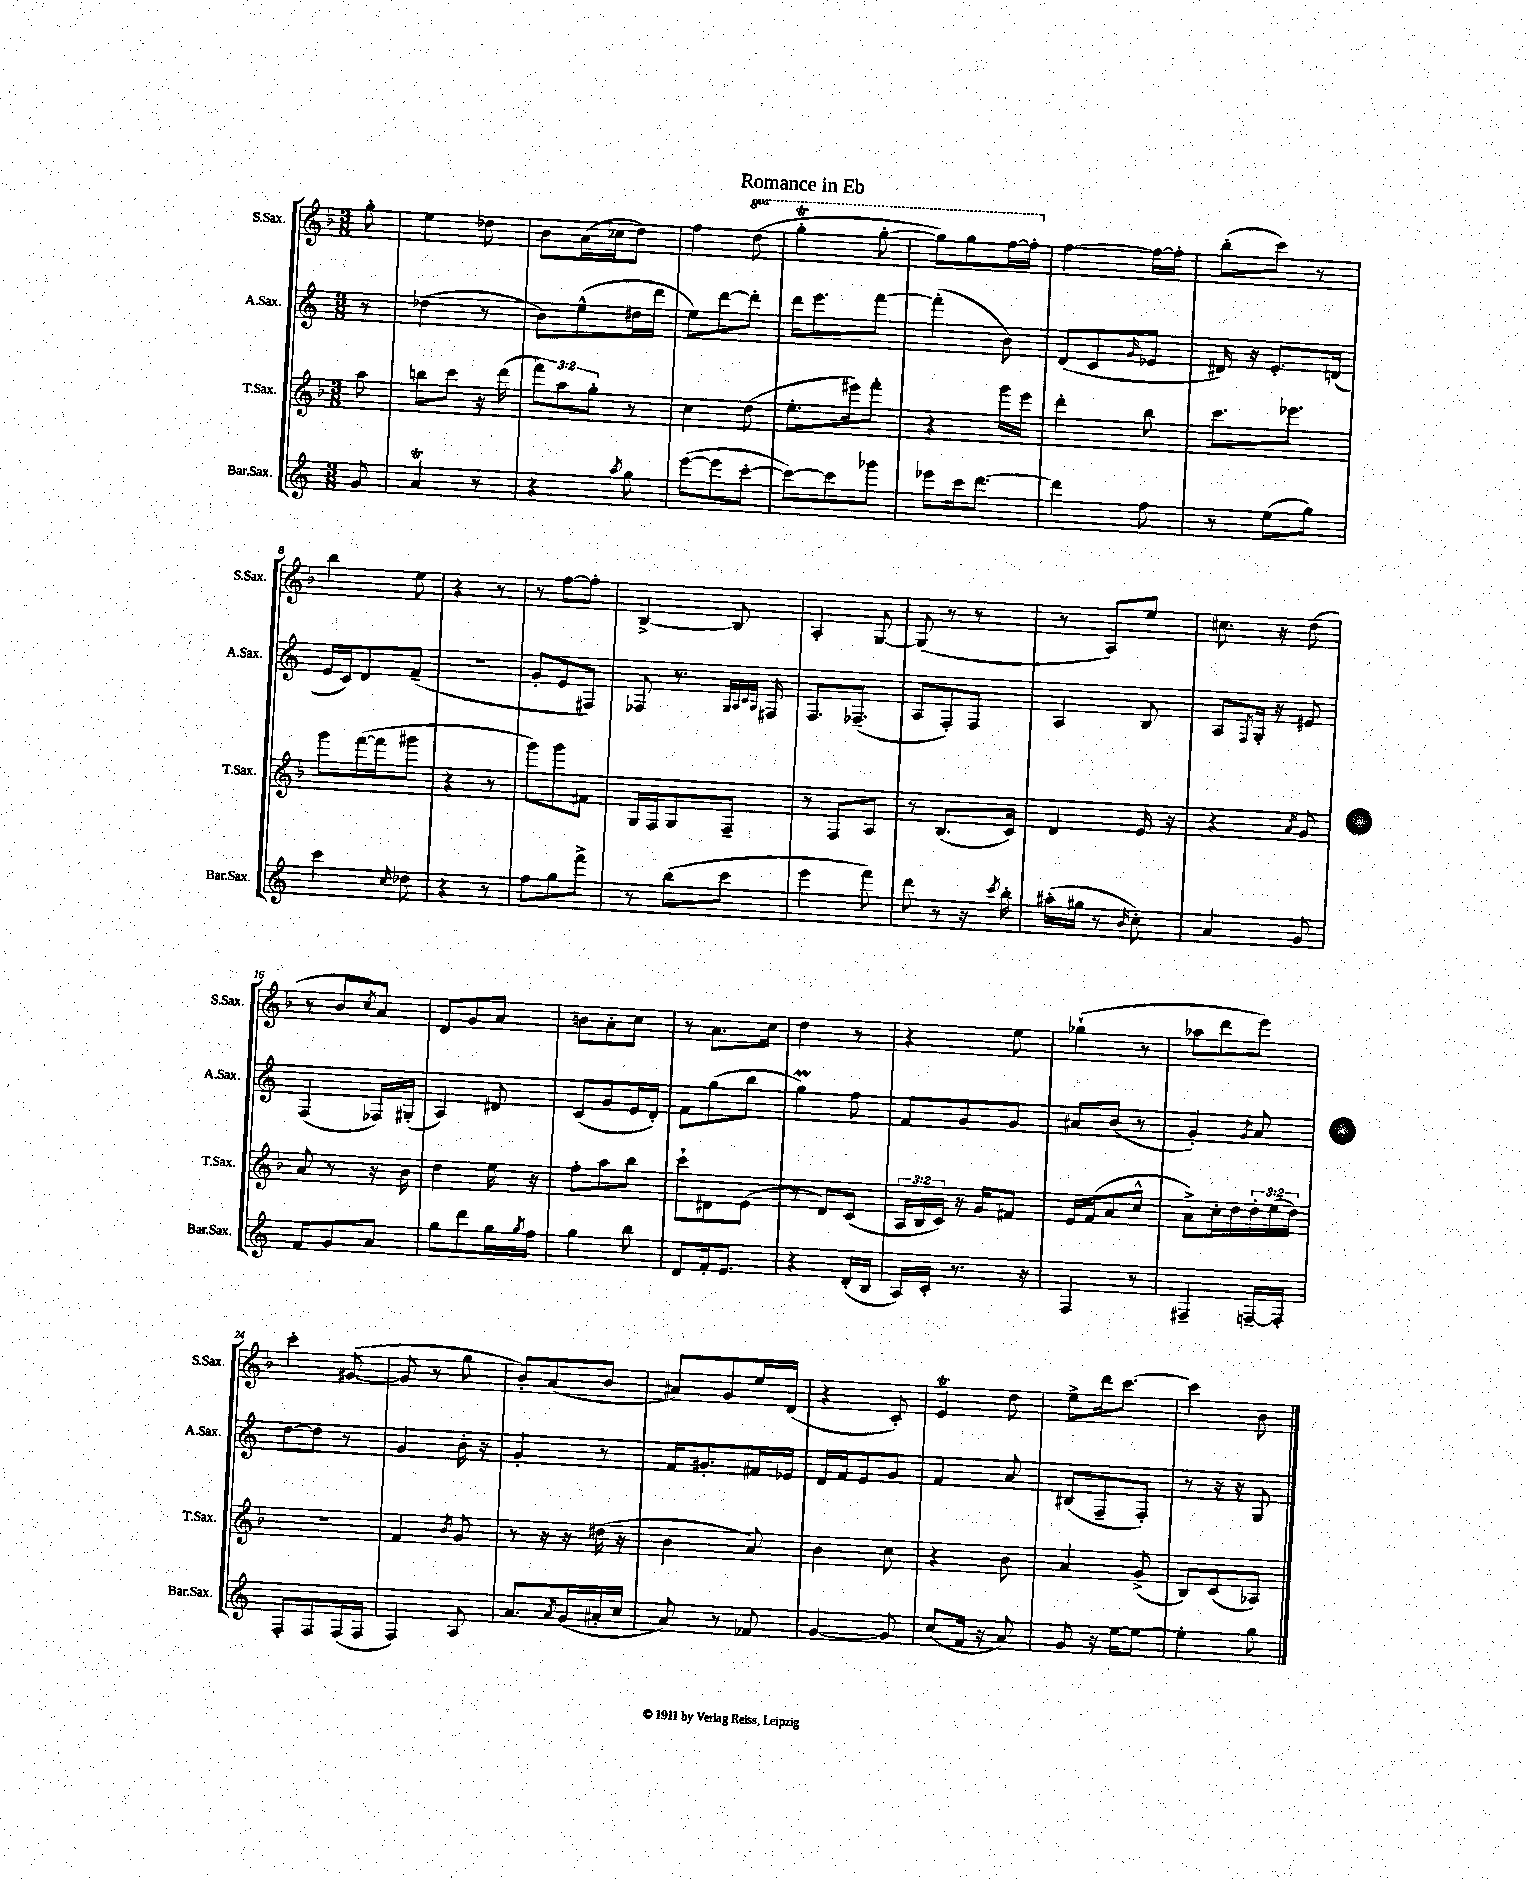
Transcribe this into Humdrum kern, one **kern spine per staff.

**kern	**kern	**kern	**kern
*staff4	*staff3	*staff2	*staff1
*clefG2	*clefG2	*clefG2	*clefG2
*k[]	*k[b-]	*k[]	*k[b-]
*M3/8	*M3/8	*M3/8	*M3/8
8g	8aa	8r	8gg'
=	=	=	=
4a	8bb	(4dd-	4ee
.	8ccc	.	.
8r	16r	8r	8dd-
.	(16ddd	.	.
=	=	=	=
4r	12fff)	8b)	8b-
.	12aa	.	.
.	.	(8ee^^	(16a
.	12gg'	.	.
.	.	.	16cc-
8qaa	.	.	.
8gg	8r	16dd#	8dd)
.	.	16ddd	.
=	=	=	=
([8eee	4cc	8ee)	4ff
8eee]	.	[8ddd	.
[8ccc'	(8dd	8ddd']	(8ddd
=	=	=	=
8ccc_)	8.ee'	16ddd	4ggg'
.	.	8.eee	.
8ccc]	.	.	.
.	16eee#)	.	.
8ggg-	8fff'	[8fff	[8ggg'
=	=	=	=
8eee-	4r	(4fff']	8ggg])
16ccc	.	.	8ggg
[8.ddd	.	.	.
.	16ggg	8b)	[16fff
.	16eee	.	16fff']
=	=	=	=
4ddd]	4ddd'	(8d	[4ff
.	.	8c	.
.	.	16qqg	.
8ff	8bb-	8e-	16ff_
.	.	.	16ff']
=	=	=	=
8r	8.ccc	16d#)	(8bb-'
.	.	16r	.
(8ee	.	8.e'	8ccc)
.	8.eee-	.	.
8gg)	.	.	8r
.	.	(16d	.
=	=	=	=
4ccc	8ggg	16e	4bb-
.	.	16c)	.
.	([16fff	8d	.
.	16fff]	.	.
16qqcc	.	.	.
8dd-	8ggg#	(8f~	8ee
=	=	=	=
4r	4r	4.r	4r
8r	8r	.	8r
=	=	=	=
8ff	8ggg)	8g'	8r
8gg	8ggg	8e	[8ff
8fff^	8f#	8F#)	8ff']
=	=	=	=
8r	16G	8F-	[4B-^
.	16F	.	.
(8bb	8G	8.r	.
8ccc	8F~	.	8B-]
.	.	32qqG	.
.	.	32qqA	.
.	.	32qqc	.
.	.	32qqA	.
.	.	16F#	.
=	=	=	=
4eee	8r	8.F	4A'
.	8F	.	.
.	.	(8.F-~	.
8fff)	8A	.	[8G
=	=	=	=
8ddd	8r	8A	(8G]
8r	(8.B-	8F')	8r
16r	.	8F	8r
8qccc	.	.	.
16bb'	16c)	.	.
=	=	=	=
(16aa#'	4d	4A	8r
16gg#	.	.	.
8r	.	.	8A)
16qqb	.	.	.
8cc')	16e	8B	8ee
.	16r	.	.
=	=	=	=
4a	4r	8A	8.cc#
.	.	8qF	.
.	.	16G'	.
.	.	16r	16r
.	8qa	.	.
8g	8g	8e#	(8dd
=	=	=	=
8f	8a	(4F	8r
8g	8r	.	8b-
.	.	.	8qcc
8a	16r	16F-)	8a)
.	16b-	(16G#'	.
=	=	=	=
8gg	4dd	4A)	8d
8ddd	.	.	8g
16gg	16ee	8d#	8a
8qgg	.	.	.
16ff	16r	.	.
=	=	=	=
4gg	8ff'	(8c	8b
.	8aa	8g	8a'
8bb	8bb-	16e	8cc
.	.	16d')	.
=	=	=	=
8d	8ccc`	8f	8r
16f'	8d#	(8gg	8.a
8.e	.	.	.
.	(8e	8bb	.
.	.	.	16cc
=	=	=	=
4r	8r	4gg)	4dd
.	8d)	.	.
(16d'	(8c	8ff	8r
16B	.	.	.
=	=	=	=
16A)	24A	8f	4r
.	24B-	.	.
16c'	.	.	.
.	24c)	.	.
8.r	16r	8g	.
.	16g	.	.
.	8f#	8g	8ee
16r	.	.	.
=	=	=	=
4F	16e	8a#	(4gg-`
.	(16f	.	.
.	8a	(8b	.
8r	8cc^^	8r	8r
=	=	=	=
4F#~	8a^)	4g')	8aa-
.	16cc'	.	8ddd
.	16dd	.	.
.	.	8qg	.
[16F~	24dd'	8a	8eee)
.	(24ee	.	.
16F']	.	.	.
.	24dd)	.	.
=	=	=	=
8F'	4.r	[8dd	4ccc'
8F	.	8dd]	.
(16F	.	8r	([8g#
16F	.	.	.
=	=	=	=
4F)	4f	4g	8g#]
.	.	.	8r
.	8qb-	.	.
8A	8g	16b'	8gg
.	.	16r	.
=	=	=	=
8.a	8r	4g'	8b-')
.	16r	.	(8a
8qa	.	.	.
(16g	16r	.	.
16a#'	(16dd#	8r	8b-
16cc	16r	.	.
=	=	=	=
8a)	4b-	16f	8a#)
.	.	8.g#'	.
8r	.	.	8g
8f-	8a)	16f#	16ee
.	.	16e-	(16d
=	=	=	=
[4g	4b-	16d	4r
.	.	16f	.
.	.	8e	.
8g]	8cc	8g	8c')
=	=	=	=
(8cc	4r	4f	4e
16f	.	.	.
16r	.	.	.
8a)	8b-	8a	8dd
=	=	=	=
8g	4a	(8B#	8ee^
16r	.	8F~	16ddd
[16ee	.	.	[8.ccc
8ee_	(8g^	8F')	.
=	=	=	=
4ee']	8B-)	8r	4ccc]
.	(8c	16r	.
.	.	16r	.
8gg	8A-)	8G	8b-
==	==	==	==
*-	*-	*-	*-
